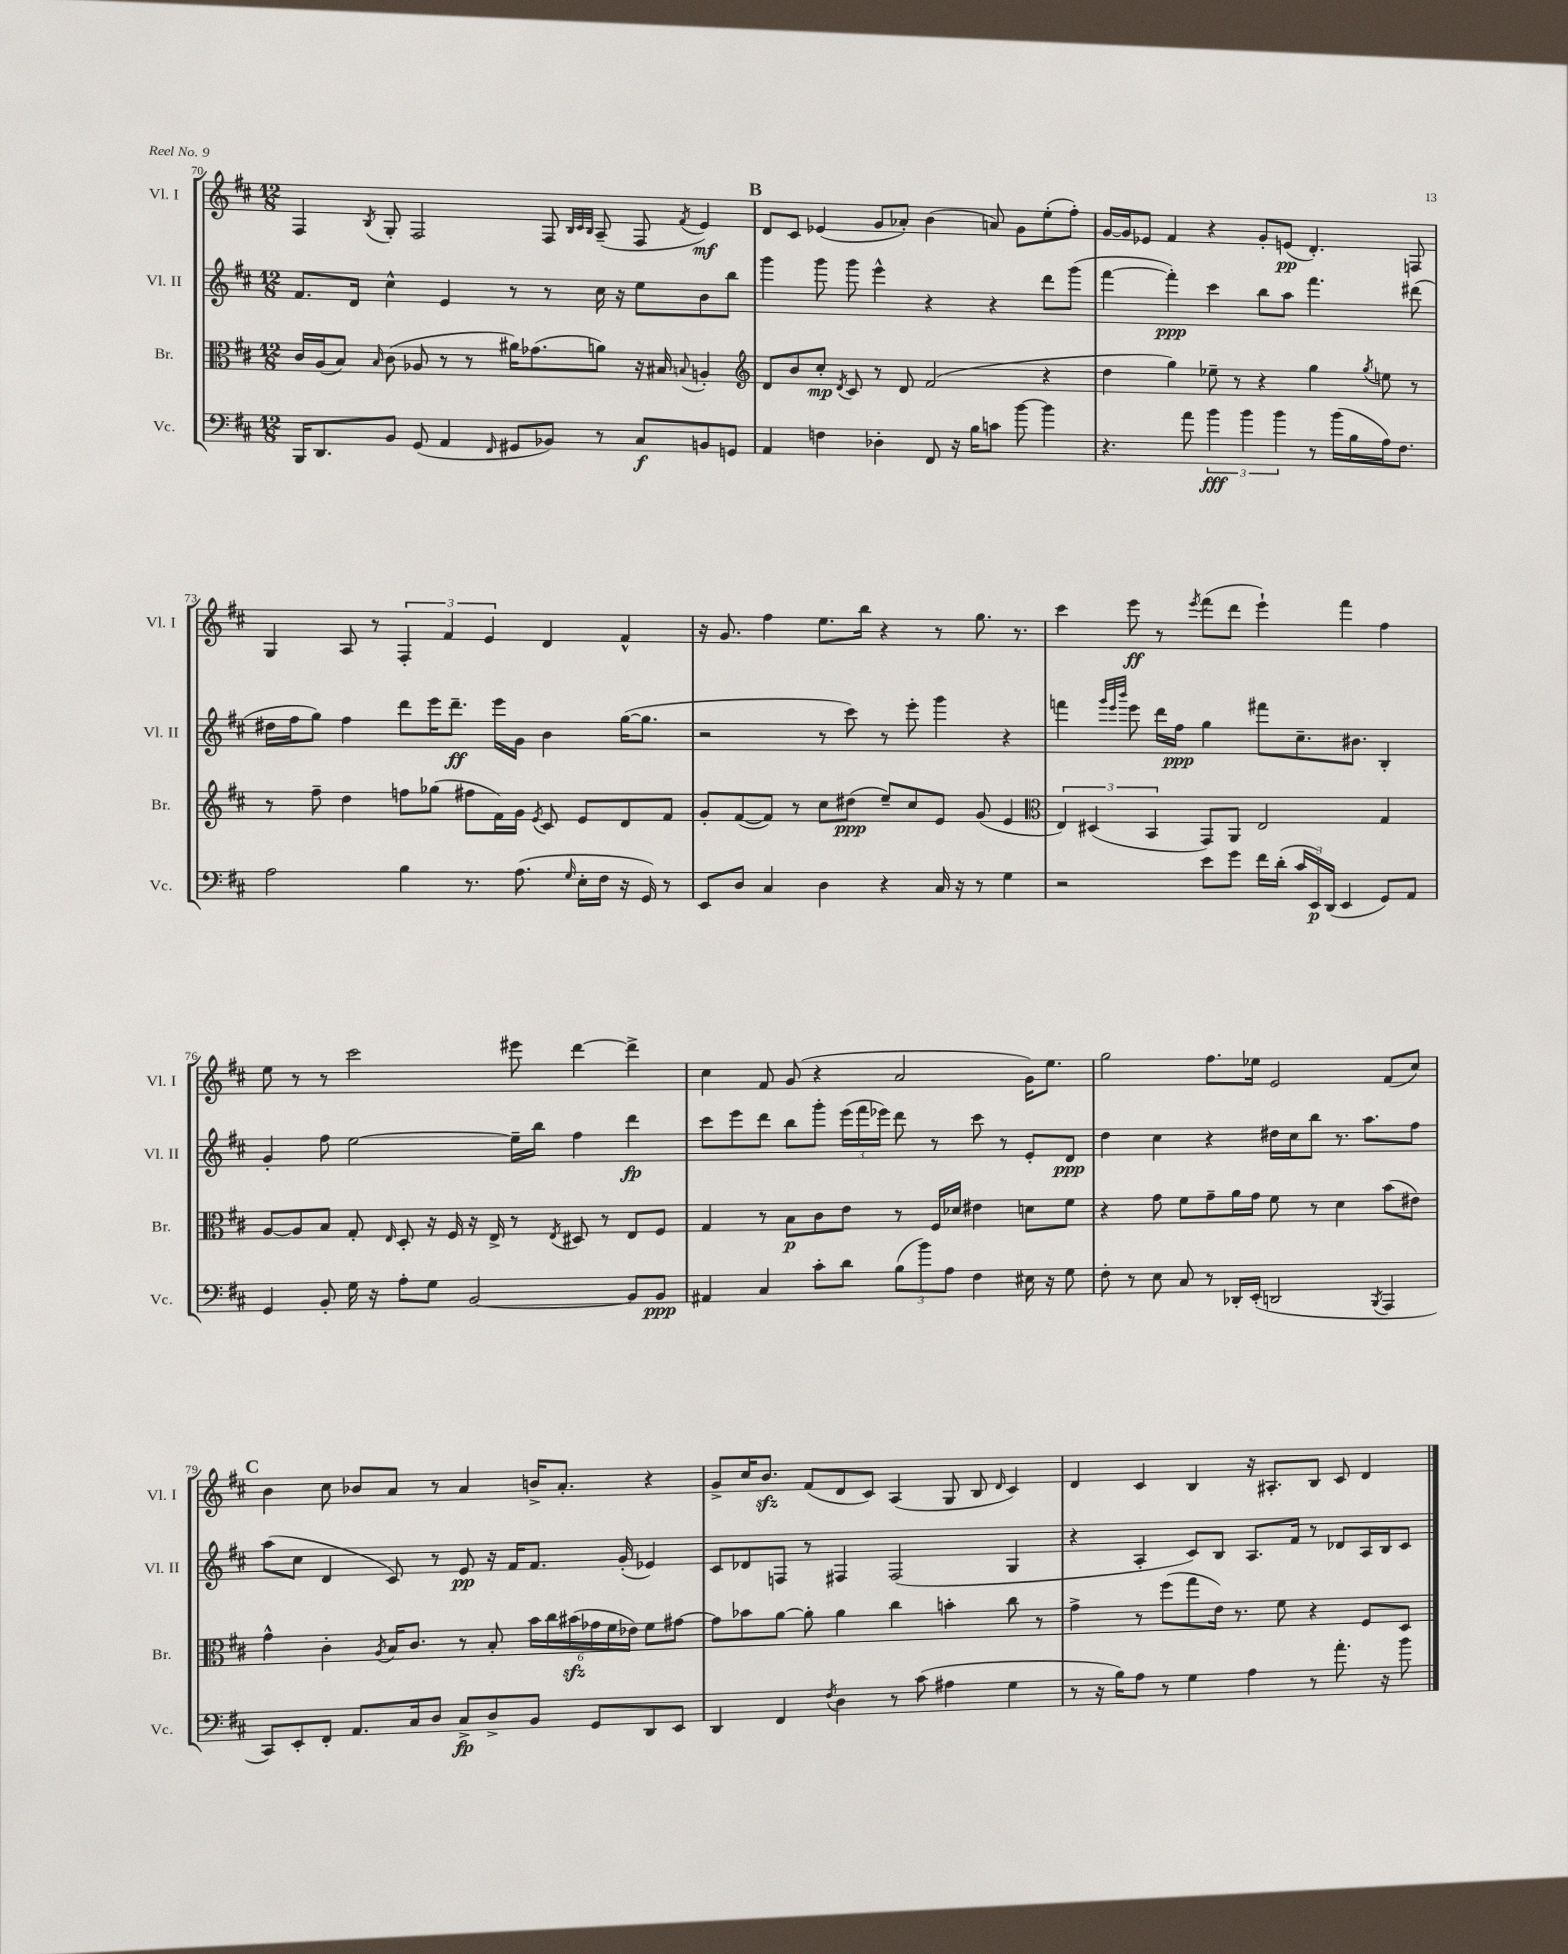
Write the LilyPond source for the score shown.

<<
\new StaffGroup <<
\new Staff = "s0" \with { instrumentName = "Vl. I" shortInstrumentName = "Vl. I" } {
    \clef treble \key d \major \numericTimeSignature \time 12/8
    \autoBeamOff fis4 \acciaccatura { b8 } g8-. fis2 fis8 \grace { b32[ cis'32 b32] } a8--( fis8 \acciaccatura { fis'8 } e'4\mf) |
    \mark \markup { \bold "B" } d'8[ cis'8] ees'4( g'8[ aes'8]-.) b'4( a'8) g'8[ e''8-.( fis''8]-.) |
    g'16[~ g'16 ees'8] fis'4 r4 g'8[-. e'8]\pp( d'4.-.) f8 |
    g4 a8 r8 \tuplet 3/2 { fis4-. fis'4 e'4 } d'4 fis'4-^ |
    r16 g'8. fis''4 e''8.[ b''16] r4 r8 g''8. r8. |
    cis'''4 e'''8\ff r8 \acciaccatura { e'''8 } fis'''8[( d'''8] e'''4-!) fis'''4 fis''4 |
    e''8 r8 r8 cis'''2 eis'''8 d'''4~ d'''4-> |
    cis''4 fis'8 g'8( r4 a'2 g'16[) e''8.] |
    g''2 fis''8.[ ees''16] e'2 fis'8[( cis''8]) |
    \mark \markup { \bold "C" } b'4 cis''8 bes'8[ a'8] r8 a'4 b'16[-> a'8.]-. r4 |
    g'8[-> cis''16 b'8.]\sfz fis'8[( d'8 cis'8]) a4( g8 b8 \grace { d'16 } cis'4) |
    d'4 cis'4 b4 r16 ais8.[-. b8] cis'8 d'4 \bar "|." |
}
\new Staff = "s1" \with { instrumentName = "Vl. II" shortInstrumentName = "Vl. II" } {
    \clef treble \key d \major \numericTimeSignature \time 12/8
    \autoBeamOff fis'8.[ d'16] cis''4-^ e'4 r8 r8 cis''16 r16 e''8[ b'8 b''8] |
    \mark \markup { \bold "B" } g'''4 g'''8 g'''8 e'''4-^ r4 r4 d'''8[ g'''8]( |
    fis'''4~ fis'''4-.\ppp) cis'''4 b''8[ a''8] fis'''4. dis'''8( |
    dis''16[ fis''16 g''8]) fis''4 d'''8[ e'''16 d'''8.]--\ff e'''16[ g'16] b'4 g''16[~( g''8.] |
    r2 r8 cis'''8) r8 e'''8-. g'''4 r4 |
    f'''4 \grace { g'''32[ e'''32 b'''32] } e'''8 d'''16[ fis''16]\ppp g''4 fis'''8[ cis''8.-- bis'8.] b4-. |
    g'4-. fis''8 e''2~ e''16[-- b''16] fis''4 d'''4\fp |
    cis'''8[ e'''8 d'''8] b''8[ g'''8]-. \tuplet 3/2 { e'''16[( fis'''16 ees'''16]) } d'''8 r8 cis'''8 r8 e'8[-. d'8]\ppp |
    d''4 cis''4 r4 dis''16[ cis''16 b''8] r8. a''8.[ fis''8] |
    \mark \markup { \bold "C" } a''8[( cis''8] d'4 cis'8) r8 e'8\pp r16 fis'16[ fis'8.] g'16-.( ees'4) |
    cis'8[ des'8 f8] r8 fis4 fis2( g4 |
    r4 a4-. cis'8[) b8] a8.[ fis'16] r8 des'8[ a16 b16 cis'8] \bar "|." |
}
\new Staff = "s2" \with { instrumentName = "Br." shortInstrumentName = "Br." } {
    \clef alto \key d \major \numericTimeSignature \time 12/8
    \autoBeamOff cis'16[ a16( b8]) \grace { b16 } cis'8( aes8 r8 r8 ais'16[) ges'8.( a'8]) r16 bis16 \appoggiatura { b8 } a4-. |
    \mark \markup { \bold "B" } \clef treble d'8[ b'8 cis''8]-.\mp \acciaccatura { d'8 } cis'8 r8 d'8 fis'2( r4 |
    d''4 g''4) ees''8-- r8 r4 g''4 \acciaccatura { g''8 } e''8 r8 |
    r8 fis''8-- d''4 f''8[ ges''8]( fis''8[ fis'16) g'16] \acciaccatura { e'8 } cis'8 e'8[ d'8 fis'8] |
    g'8[-. fis'8~( fis'8]) r8 cis''8[ dis''8]\ppp( e''8[--) cis''8 e'8] g'8( e'4 |
    \clef alto \tuplet 3/2 { e4) dis4( b,4 } g,8[) a,8] e2 g4 |
    a8[~ a8 b8] g8-. \grace { e16 } d8-. r16 fis16 r16 e16-> r8 \acciaccatura { e8 } dis8 r8 e8[ fis8] |
    g4 r8 b8[\p cis'8 e'8] r8 fis16[ des'16] eis'4 d'8[ fis'8] |
    r4 g'8 fis'8[ g'8-- a'16 g'16] fis'8 r8 d'4 b'8[( eis'8]) |
    \mark \markup { \bold "C" } g'4-^ cis'4-. \acciaccatura { a8 } b16[ cis'8.] r8 b8-. \tuplet 6/4 { b'16[ cis''16 bis'16\sfz( ges'16 fis'16 ees'16]) } fis'8[ gis'8]~ |
    gis'8[ bes'8 a'8]~ a'8-. a'4 cis''4 b'4-. cis''8 r8 |
    g'4-> r8 fis''8[( g''8 e'16]) r8. fis'8 r4 fis8[ d8] \bar "|." |
}
\new Staff = "s3" \with { instrumentName = "Vc." shortInstrumentName = "Vc." } {
    \clef bass \key d \major \numericTimeSignature \time 12/8
    \autoBeamOff b,,16[ d,8. b,8] g,8( a,4 \grace { fis,16 } gis,8[ bes,8]) r8 cis8[\f b,8 g,8] |
    \mark \markup { \bold "B" } a,4 f4 des4-. fis,8 r16 b16[ c'8] b'8~ b'4 |
    r4. a'8 \tuplet 3/2 { b'4\fff b'4 b'4 } r8 b'16[( b16 a16) fis8.] |
    a2 b4 r8. a8.( \grace { g16 } e16[-. fis16] r16 g,16) r8 |
    e,8[ d8] cis4 d4 r4 cis16 r16 r8 g4 |
    r2 e'8[ g'8] fis'16[ d'16]-.( \tuplet 3/2 { cis'16[ e,16\p) d,16]( } e,4 g,8[) a,8] |
    g,4 b,8-. g16 r16 a8[-. g8] b,2~ b,8[ b,8]\ppp |
    ais,4 cis4 cis'8[-. d'8] \tuplet 3/2 { b8[( b'8) a8] } fis4 eis16 r16 g8 |
    fis8-. r8 e8 cis8 r8 des,16[-. e,16]-.( d,2 \acciaccatura { b,,8 } a,,4 |
    \mark \markup { \bold "C" } cis,8[) e,8-. fis,8]-. a,8.[ cis16 d8] cis8[->\fp d8-> b,8] g,8[ d,8 e,8] |
    d,4 fis,4 \acciaccatura { fis8 } d4 r8 cis'8( ais4 g4 |
    r8 r16 b16[) a8] r8 g4 a4 r8 a'8.-. r16 b'8 \bar "|." |
}
>>
>>
\layout { \context { \Score currentBarNumber = #70 } }
